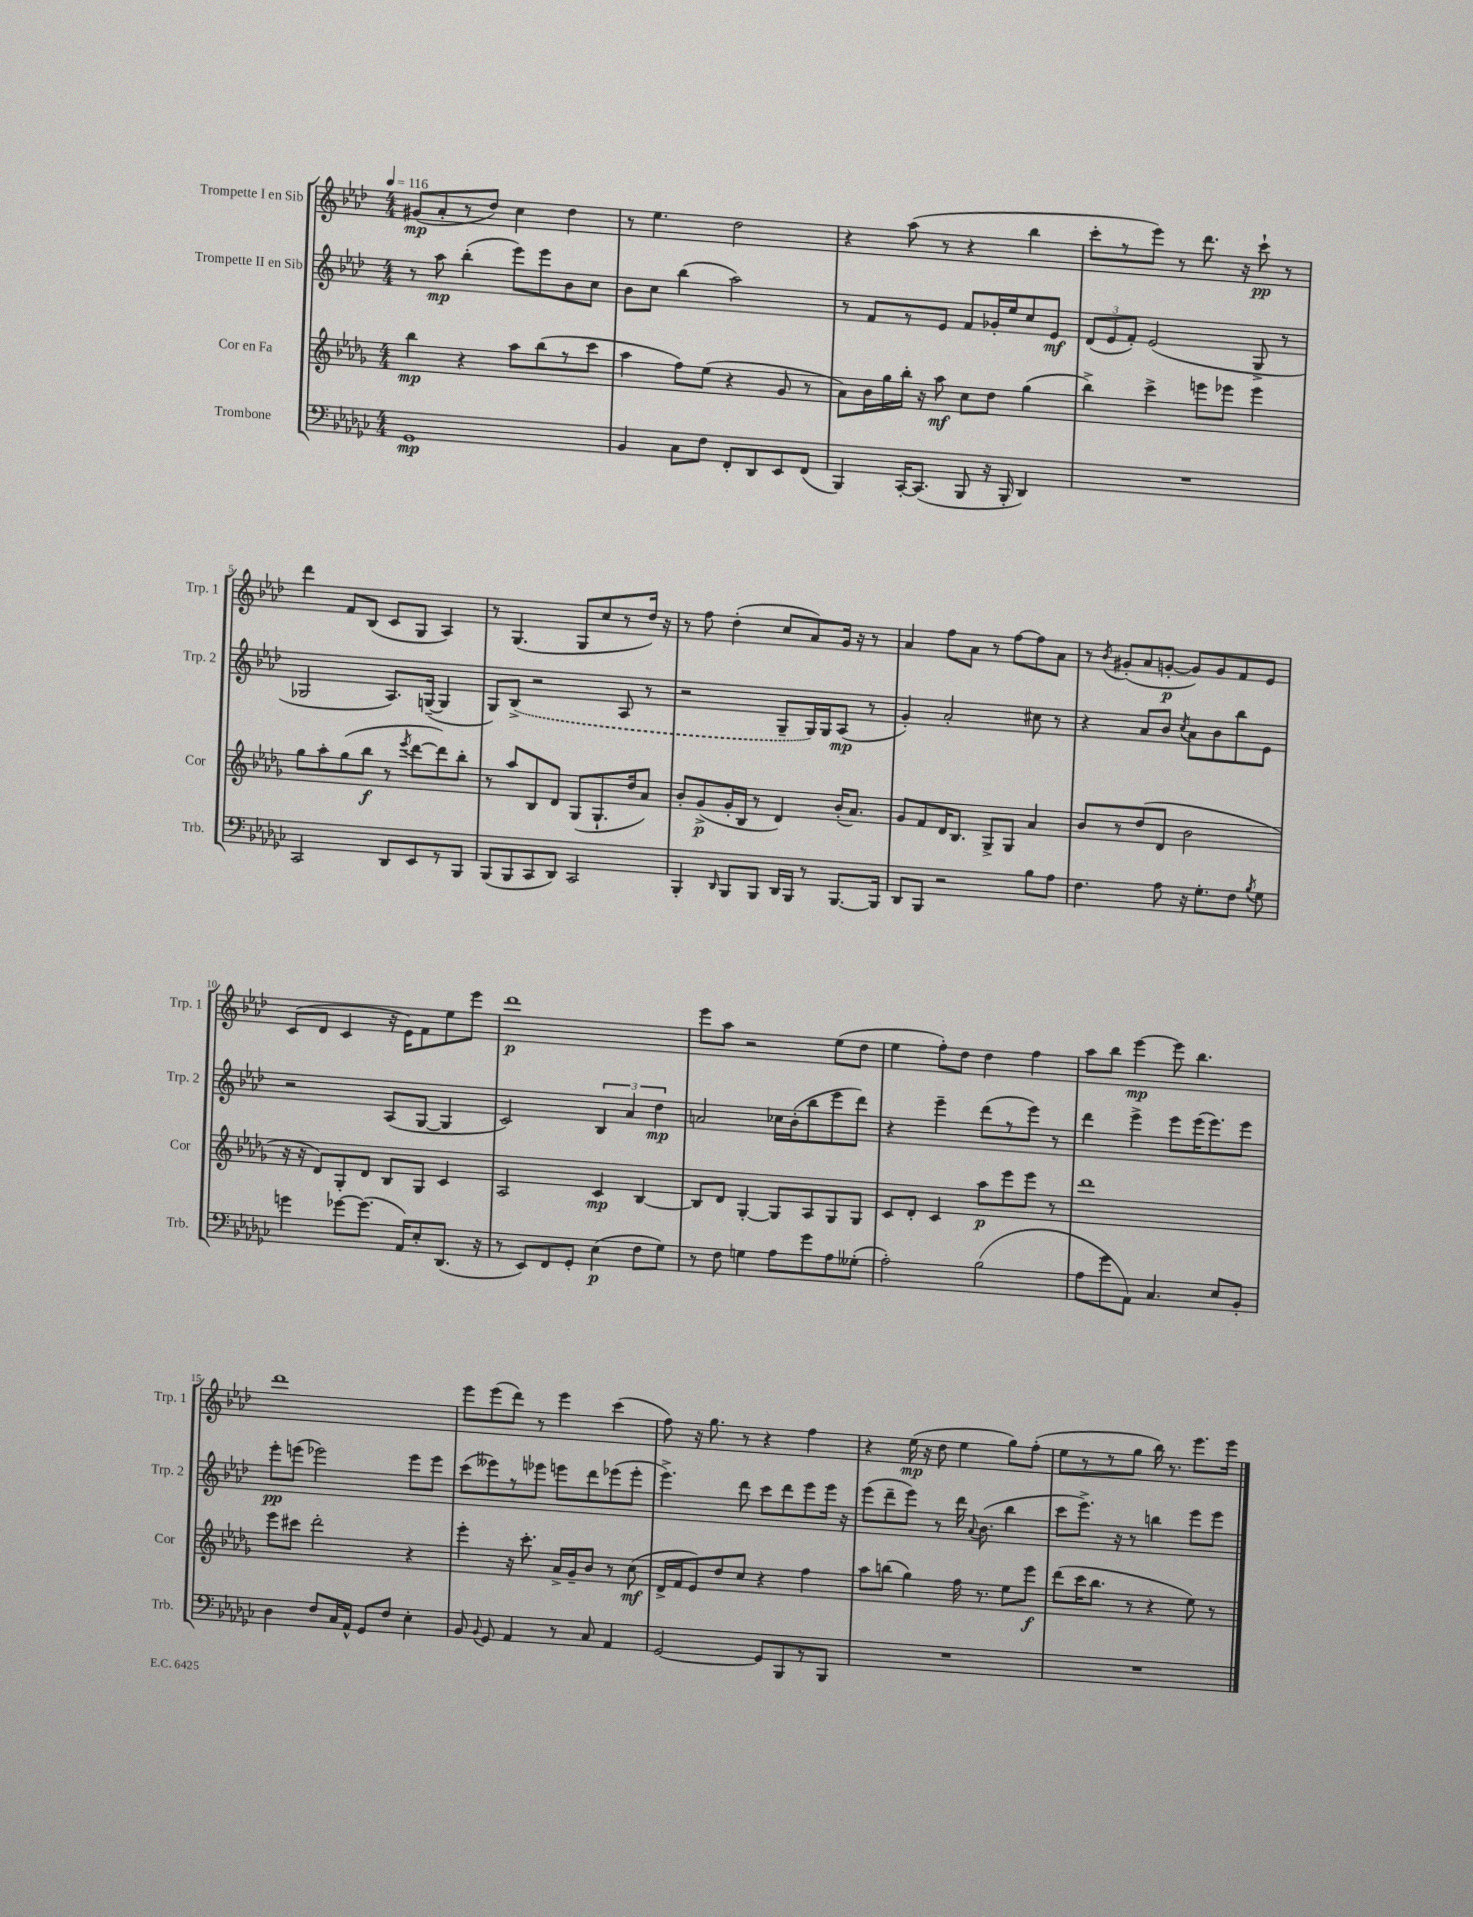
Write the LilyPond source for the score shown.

<<
\new StaffGroup <<
\new Staff = "s0" \with { instrumentName = "Trompette I en Sib" shortInstrumentName = "Trp. 1" } {
    \clef treble \key aes \major \numericTimeSignature \time 4/4 \tempo 4 = 116
    \autoBeamOff gis'8[\mp( aes'8-. r8 des''8]) c''4 des''4 |
    r8 ees''4. des''2 |
    r4 aes''8( r8 r4 bes''4 |
    c'''8[-. r8 ees'''8]) r8 des'''8. r16 c'''8-!\pp r8 |
    des'''4 f'8[ bes8]( c'8[ g8] aes4) |
    r8 g4.( g8[ c''8 r8 des''16]) r16 |
    r8 f''8 des''4-.( c''8[ aes'8) g'16] r16 r8 |
    aes'4 f''8[ aes'8] r8 f''8[~ f''8 aes'8] |
    r8 \acciaccatura { bes'8 } gis'8[-.( aes'8 g'8]~-.\p g'8[) g'8 f'8 ees'8] |
    c'8[( des'8] c'4 r16 ees'16[) f'8 ees''8 ees'''8] |
    des'''1\p |
    ees'''8[ aes''8] r2 ees''8[( des''8] |
    ees''4 f''8[-.) des''8] des''4 f''4 |
    aes''8[ bes''8] ees'''4~\mp ees'''8 bes''4. |
    des'''1 |
    ees'''8[ ees'''8( des'''8]) r8 ees'''4 c'''4( |
    f''8) r16 g''8. r8 r4 f''4 |
    r4 ees''16\mp( r16 des''8 ees''4 g''8[) f''8]-.( |
    ees''8[ r8 r8 g''8] bes''16) r8. ees'''8.[ ees'''16] \bar "|." |
}
\new Staff = "s1" \with { instrumentName = "Trompette II en Sib" shortInstrumentName = "Trp. 2" } {
    \clef treble \key aes \major \numericTimeSignature \time 4/4
    \autoBeamOff r8 aes''8\mp bes''4-.( ees'''8[) ees'''8 bes'8 c''8] |
    bes'8[ c''8] bes''4( aes''2) |
    r8 f'8[ r8 ees'8] f'8[ ges'16-. ees''16 c''8 ees'8]\mf |
    \tuplet 3/2 { des'8[( ees'8 f'8]-.) } ees'2( g8-> r8 |
    ges2 aes8.[) g16]~--( g4 |
    g8[) \once \slurDashed bes8]->( r2 aes8 r8 |
    r2 g8[-- g16) g16 aes8]\mp( r8 |
    g'4-.) aes'2-. cis''8 r8 |
    r4 aes'8[ bes'8] \acciaccatura { c''8 } aes'8[ bes'8 bes''8 ees'8] |
    r2 aes8[( g8]~ g4 |
    c'2) \tuplet 3/2 { bes4 aes'4 des''4\mp } |
    a'2 ces''16[ bes'16-.( bes''8 ees'''8 des'''8]) |
    r4 ees'''4-- des'''8[( r8 ees'''8]) r8 |
    des'''4 ees'''4-> ees'''8[ ees'''16( ees'''8.) ees'''8] |
    ees'''8[-.\pp e'''8]( ees'''2) ees'''8[ ees'''8] |
    c'''8[( eeses'''8) r8 ees'''8] e'''8[ des'''8 ees'''8( ees'''8]-. |
    ees'''4.->) des'''8 c'''8[ des'''8 ees'''8 ees'''16] r16 |
    ees'''8[( des'''8-- ees'''8]) r8 des'''16 \appoggiatura { aes'8 } bes'8.( bes''4 |
    c'''8[ ees'''8.]->) r16 r8 b''4 ees'''8[ ees'''8] \bar "|." |
}
\new Staff = "s2" \with { instrumentName = "Cor en Fa" shortInstrumentName = "Cor" } {
    \clef treble \key des \major \numericTimeSignature \time 4/4
    \autoBeamOff bes''4\mp r4 aes''8[ bes''8( r8 c'''8] |
    aes''4 f''8[) ees''8]( r4 ges'8 r8 |
    aes'8[) bes'16 ges''16 bes''16]-. r16 aes''8\mf c''8[ des''8] ges''4( |
    bes''4->) c'''4-> e'''8[ ees'''8] ees'''4 |
    ges''8[ aes''8-. ges''8( bes''8]\f r8 \acciaccatura { ees'''8 } des'''8[~ des'''8) bes''8]-. |
    r8 aes''8[ bes8 des'8] ges8[( ges8.-! des''16 aes'8]) |
    bes'8[-. ges'8->\p( ges'16-. bes16] r8 des'4) bes'16[-.( aes'8.]) |
    ges'8[ f'8 des'16 bes8.] ges8[-> ges8] aes'4 |
    bes'8[ r8 des''8( des'8] bes'2 |
    r16 r16 des'8[) ges8-. des'8] bes8[ ges8] c'4 |
    aes2 c'4\mp bes4~ |
    bes8[ des'8] ges4~-. ges8[ aes8 ges8 ges8] |
    c'8[ des'8]-. c'4 aes''8[\p ees'''8 ees'''8] r8 |
    des'''1 |
    ees'''8[ cis'''8] des'''2-. r4 |
    ees'''4-. r16 c'''8.-. aes'16[-> ges'16-- bes'8] r8 c''8\mf( |
    des'16[-> f'16 ees'8) des''8 c''8] r4 f''4 |
    aes''8[ b''8]( ges''4) f''16 r8. ees''8[ ees'''8]\f |
    des'''8[( c'''16 bes''8.] r8 r4 ees''8) r8 \bar "|." |
}
\new Staff = "s3" \with { instrumentName = "Trombone" shortInstrumentName = "Trb." } {
    \clef bass \key ges \major \numericTimeSignature \time 4/4
    \autoBeamOff ges,1\mp |
    bes,4 ces8[ f8] f,8[-. des,8 ees,8 f,8]( |
    bes,,4) ces,16[~-. ces,8.]( bes,,8 r16 bes,,16-. des,4) |
    R1 |
    ces,2 des,8[ ees,8 r8 bes,,8] |
    bes,,8[( bes,,8 ces,8 des,8]) ces,2 |
    bes,,4-. \grace { des,16 } bes,,8[ bes,,8] des,16[ bes,,16] r8 bes,,8.[~ bes,,16] |
    des,8[ bes,,8] r2 bes8[ aes8] |
    f4. aes8 r16 ges8.[-. f8] \acciaccatura { bes8 } ges8 |
    g'4 ges'8[~ ges'8.]( aes,16[) ees8-. des,8.]( r16 |
    r8 ees,8[) f,8 ges,8]-. ees4\p( f8[ ges8]) |
    r8 f8 g4 aes8[ ges'8 aes8 geses8]-.( |
    aes2-.) bes2( |
    aes8[ ges'8 aes,8]) ces4. ees8[ bes,8]-. |
    des4 f8[ ces16 aes,16]-^ ges,8[ f8] ees4-. |
    bes,8 \appoggiatura { bes,8 } ges,8 aes,4 r8 ces8 aes,4 |
    ges,2~ ges,8[ bes,,8 r8 bes,,8] |
    R1 |
    R1 \bar "|." |
}
>>
>>
